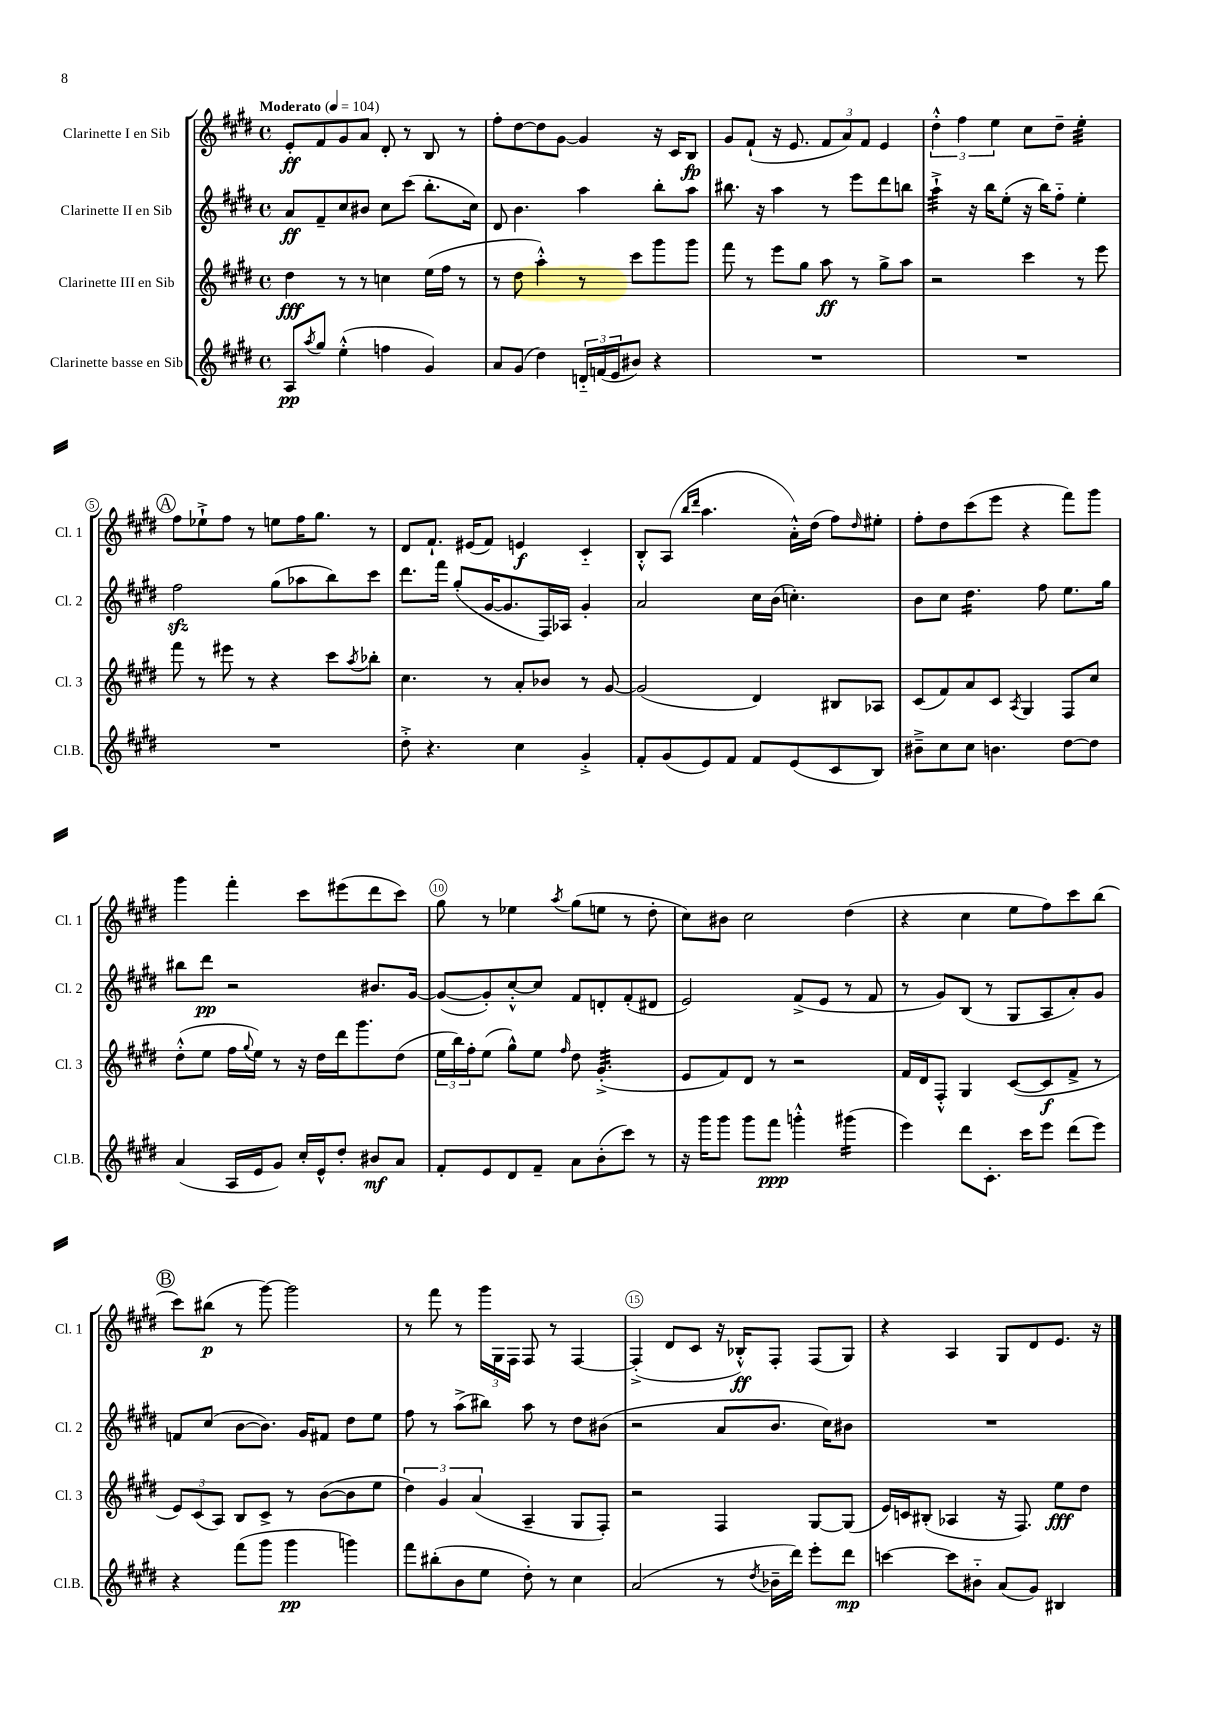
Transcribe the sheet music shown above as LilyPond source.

<<
\new StaffGroup <<
\new Staff = "s0" \with { instrumentName = "Clarinette I en Sib" shortInstrumentName = "Cl. 1" } {
    \clef treble \key e \major \defaultTimeSignature \time 4/4 \tempo "Moderato" 4 = 104
    e'8-.\ff fis'8 gis'8 a'8 dis'8-. r8 b8 r8 |
    fis''8-. dis''8~ dis''8 gis'8~ gis'4 r16 cis'16 b8\fp |
    gis'8 fis'8-!( r16 e'8. \tuplet 3/2 { fis'8 a'8) fis'8 } e'4 |
    \tuplet 3/2 { dis''4-.-^ fis''4 e''4 } cis''8 dis''8-- e''4:32-. |
    \mark \markup { \circle "A" } fis''8 ees''8-!-> fis''8 r8 e''8 fis''16 gis''8. r8 |
    dis'8 fis'8.-! eis'16( fis'8) e'4\f cis'4-_ |
    b8-.-^ a8( \grace { b''16 dis'''16 } a''4. a'16-.-^) dis''16( fis''8) \grace { dis''16 } eis''8-. |
    fis''8-. dis''8 cis'''8( e'''8 r4 fis'''8) gis'''8 |
    gis'''4 fis'''4-. cis'''8 eis'''8( dis'''8 cis'''8) |
    gis''8 r8 ees''4 \acciaccatura { a''8 } gis''8( e''8 r8 dis''8-. |
    cis''8) bis'8 cis''2 dis''4( |
    r4 cis''4 e''8 fis''8) cis'''8 b''8( |
    \mark \markup { \circle "B" } cis'''8) bis''8\p( r8 gis'''8~) gis'''2 |
    r8 fis'''8 r8 \tuplet 3/2 { gis'''16 gis16 fis16 } fis8 r8 fis4~ |
    fis4-.->( dis'8 cis'8 r16 bes16-.-^\ff) fis8-. fis8( gis8) |
    r4 a4 gis8 dis'8 e'8. r16 \bar "|." |
}
\new Staff = "s1" \with { instrumentName = "Clarinette II en Sib" shortInstrumentName = "Cl. 2" } {
    \clef treble \key e \major \defaultTimeSignature \time 4/4
    a'8\ff fis'8-- cis''8 bis'8 cis''8 cis'''8( b''8.-. cis''16) |
    dis'8 b'4. a''4 b''8-. a''8 |
    bis''8. r16 a''4 r8 e'''8 dis'''8 b''8 |
    a''4:32-!-> r16 b''16 e''8-.( r16 b''16) fis''8-_ e''4-. |
    \mark \markup { \circle "A" } fis''2\sfz gis''8( aes''8 b''8) cis'''8 |
    dis'''8. fis'''16 gis''8-.( gis'16~ gis'8. fis16) aes16 gis'4-. |
    a'2 cis''16 b'16( c''4.-.) |
    b'8 cis''8 dis''4.:16 fis''8 e''8. gis''16 |
    bis''8 dis'''8\pp r2 bis'8. gis'16~ |
    gis'8~( gis'8-.) cis''8~-.-^ cis''8 fis'8 d'8-. fis'8-.( dis'8 |
    e'2) fis'8->( e'8 r8 fis'8 |
    r8 gis'8) b8( r8 gis8 a8 a'8-.) gis'8 |
    \mark \markup { \circle "B" } f'8 cis''8( b'8~ b'8.) gis'16 fis'8 dis''8 e''8 |
    fis''8 r8 a''8->( bis''8) a''8 r8 dis''8 bis'8( |
    r2 a'8 b'8. cis''16) bis'8 |
    R1 \bar "|." |
}
\new Staff = "s2" \with { instrumentName = "Clarinette III en Sib" shortInstrumentName = "Cl. 3" } {
    \clef treble \key e \major \defaultTimeSignature \time 4/4
    dis''4\fff r8 r8 c''4 e''16( fis''16 r8 |
    r8 dis''8 a''4-.-^) r8 cis'''8 gis'''8 gis'''8 |
    fis'''8 r8 e'''8 gis''8 a''8\ff r8 gis''8-> a''8 |
    r2 cis'''4 r8 e'''8 |
    \mark \markup { \circle "A" } fis'''8 r8 eis'''8 r8 r4 cis'''8 \acciaccatura { a''8 } bes''8-. |
    cis''4. r8 a'8-. bes'8 r8 gis'8~ |
    gis'2( dis'4) bis8 aes8 |
    cis'8( fis'8) a'8 cis'8 \acciaccatura { a8 } gis4 fis8 cis''8 |
    dis''8-.-^( e''8 fis''16 \appoggiatura { gis''8 } e''16) r8 r16 dis''16 dis'''16 gis'''8. dis''8( |
    \tuplet 3/2 { e''16 b''16) fis''16-. } e''8( gis''8-^) e''8 \grace { fis''16 } dis''8 gis'4.:32-.->( |
    e'8 fis'8) dis'8 r8 r2 |
    fis'16 dis'16 fis8-.-^ gis4 cis'8~( cis'8\f fis'8-> r8 |
    \mark \markup { \circle "B" } \tuplet 3/2 { e'8) cis'8( a8) } b8 cis'8-> r8 b'8~( b'8 e''8 |
    \tuplet 3/2 { dis''4) gis'4 a'4( } a4-- gis8 fis8-.) |
    r2 fis4 gis8~ gis8( |
    e'16) c'16 bis8-.( aes4 r16 fis8.) e''8\fff dis''8 \bar "|." |
}
\new Staff = "s3" \with { instrumentName = "Clarinette basse en Sib" shortInstrumentName = "Cl.B." } {
    \clef treble \key e \major \defaultTimeSignature \time 4/4
    a8\pp \acciaccatura { a''8 } gis''8 e''4-.-^( f''4 gis'4) |
    a'8 gis'8( dis''4) \tuplet 3/2 { d'16-_ f'16( e'16 } bis'8) r4 |
    R1 |
    R1 |
    \mark \markup { \circle "A" } R1 |
    dis''8-.-> r4. cis''4 gis'4-.-> |
    fis'8-. gis'8( e'8) fis'8 fis'8 e'8( cis'8 b8) |
    bis'8---> cis''8 cis''8 b'4. dis''8~ dis''8 |
    a'4( a16 e'16 gis'8) cis''16-. e'16-^ dis''8-. bis'8\mf a'8 |
    fis'8-. e'8 dis'8 fis'8-- a'8 b'8-.( cis'''8) r8 |
    r16 gis'''16 gis'''8 gis'''8 fis'''8\ppp g'''4-.-^ gis'''4:16( |
    e'''4) dis'''8 cis'8.-. cis'''16 e'''8 dis'''8( e'''8) |
    \mark \markup { \circle "B" } r4 fis'''8( gis'''8 gis'''4\pp g'''4) |
    fis'''8 bis''8-.( b'8 e''8 dis''8-.) r8 cis''4 |
    a'2( r8 \acciaccatura { dis''8 } bes'16-- dis'''16) e'''8-. dis'''8\mp |
    c'''4~ c'''8 bis'8-_ a'8( gis'8) bis4 \bar "|." |
}
>>
>>
\layout { \context { \Score \override BarNumber.break-visibility = ##(#f #t #t) barNumberVisibility = #(every-nth-bar-number-visible 5) \override BarNumber.stencil = #(make-stencil-circler 0.1 0.3 ly:text-interface::print) } }
